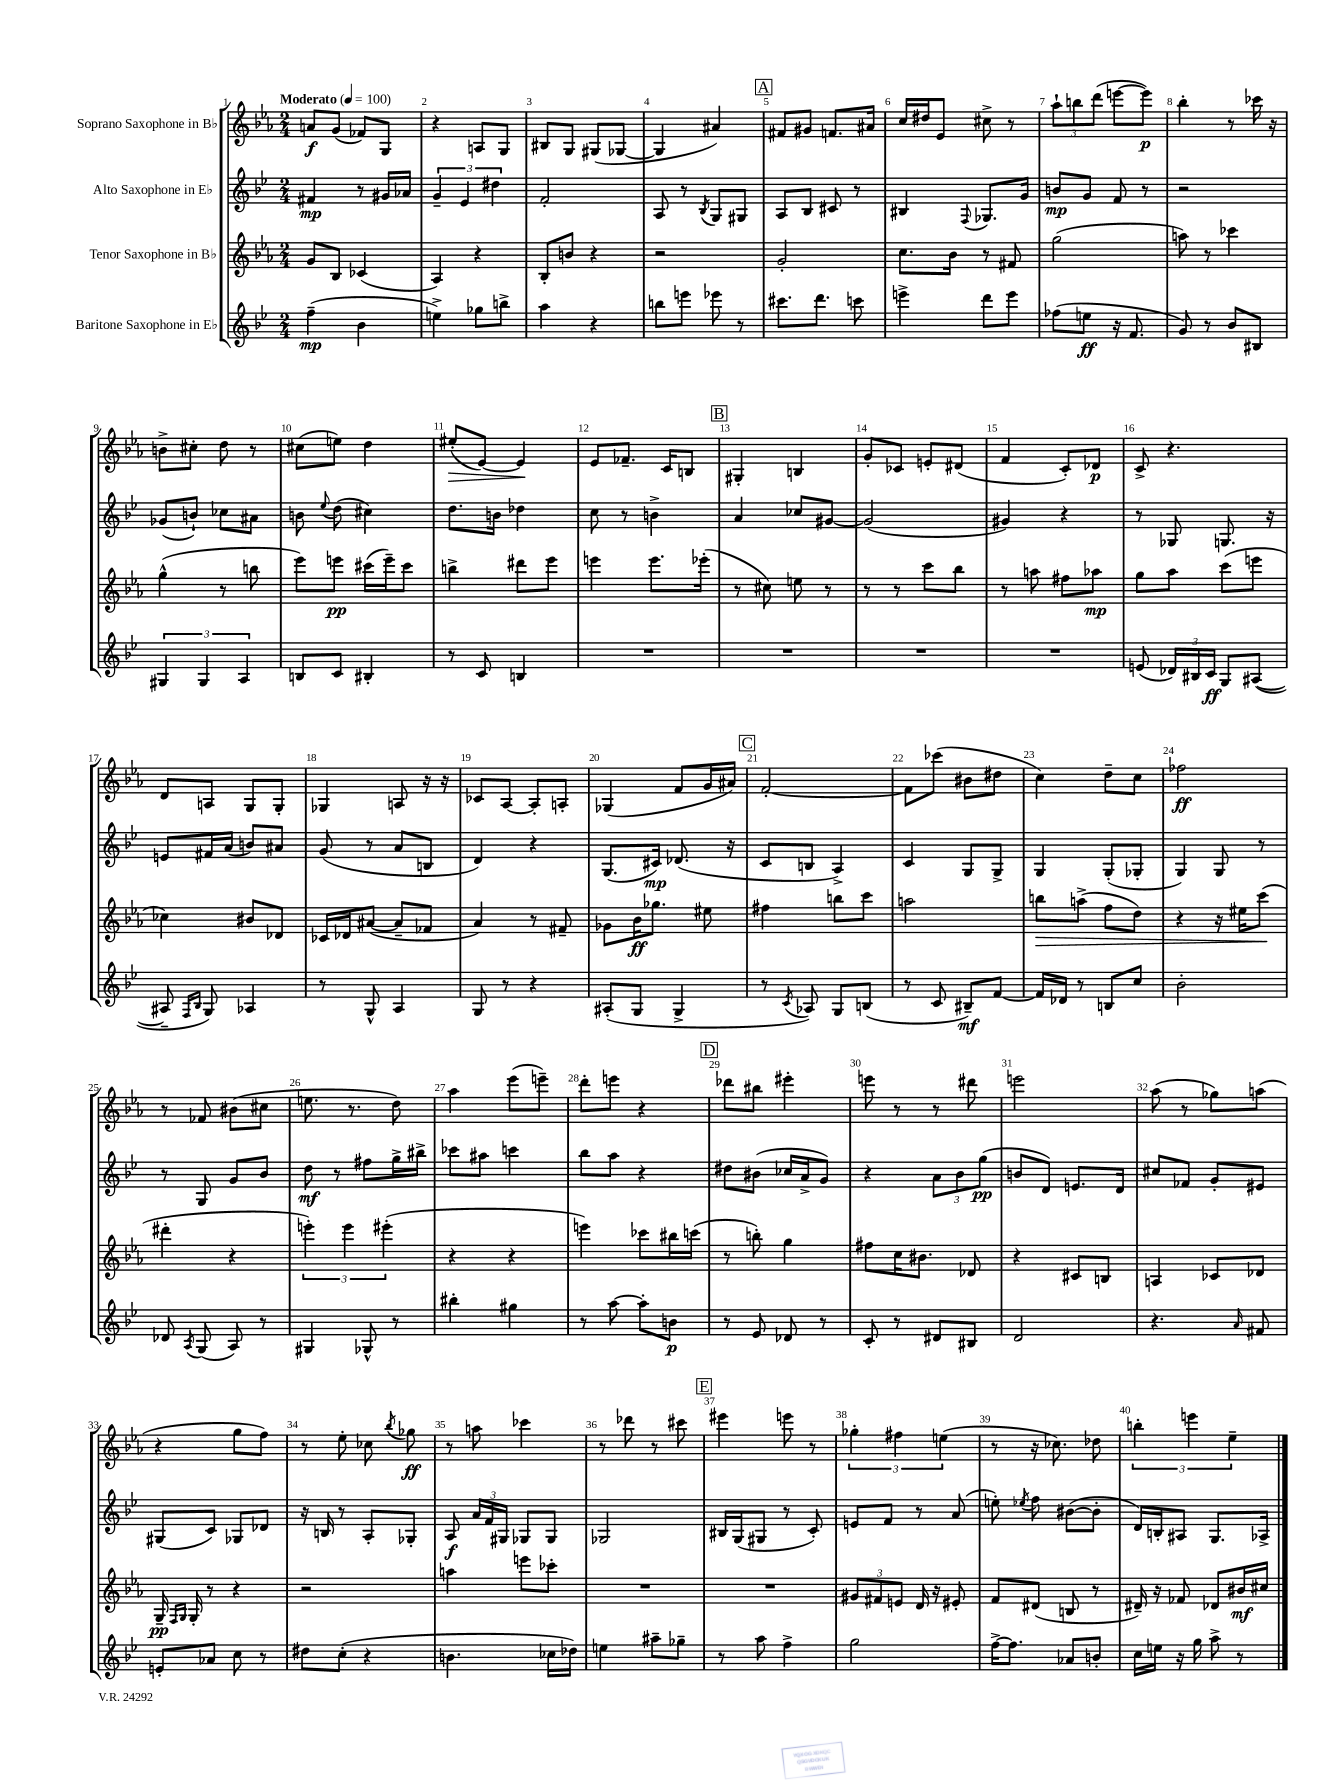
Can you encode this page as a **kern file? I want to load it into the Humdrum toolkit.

**kern	**kern	**kern	**kern
*staff4	*staff3	*staff2	*staff1
*clefG2	*clefG2	*clefG2	*clefG2
*k[b-e-]	*k[b-e-a-]	*k[b-e-]	*k[b-e-a-]
*M2/4	*M2/4	*M2/4	*M2/4
*MM100	*MM100	*MM100	*MM100
(4ff~	8g	4f#	8a
.	8B-	.	(8g
4b-	(4c-	8r	8f-)
.	.	16g#	8G
.	.	16a-	.
=	=	=	=
4ee^)	4A-)	6g~	4r
.	.	6e-	.
8gg-	4r	.	8A
.	.	6dd#	.
8bb^	.	.	8G
=	=	=	=
4aa	8B-'	2f'	8B#
.	8b	.	8G
4r	4r	.	(8G#
.	.	.	[8G-
=	=	=	=
8bb	2r	8A	4G-]
8eee	.	8r	.
.	.	8qB-	.
8eee-	.	8G	4a#)
8r	.	8G#	.
=	=	=	=
8.ccc#	2g'	8A	8f#
.	.	8B-	8g#
8.ddd	.	.	.
.	.	8c#	8.f
8ccc	.	8r	.
.	.	.	16a#
=	=	=	=
4eee^	8.cc	4B#	16cc
.	.	.	16dd#
.	.	.	8e-
.	16b-	.	.
.	.	8qqF	.
8ddd	8r	8.G-	8cc#^
8eee	8f#	.	8r
.	.	16g	.
=	=	=	=
(8ff-	(2gg	8b	12aa-`
.	.	.	12bb
8ee	.	8g	.
.	.	.	(12ddd
16r	.	8f	[8eee
8.f	.	.	.
.	.	8r	8eee])
=	=	=	=
8g)	8aa)	2r	4bb-'
8r	8r	.	.
8b-	4ccc-	.	8r
8B#	.	.	16ccc-
.	.	.	16r
=	=	=	=
6G#	(4gg^^	(8g-	8b^
.	.	8b`)	8cc#'
6G#	.	.	.
.	8r	8cc-	8dd
6A	.	.	.
.	8bb	8a#	8r
=	=	=	=
8B	8eee-)	8b	(8cc#
.	.	8qqee-	.
8c	8eee	(8dd	8ee)
4B#'	(16ccc#	4cc#)	4dd
.	16eee~)	.	.
.	8ccc#	.	.
=	=	=	=
8r	4bb^	8.dd	(8ee#'
8c	.	.	[8e-)
.	.	16b	.
4B	8ddd#	4dd-	4e-]
.	8eee-	.	.
=	=	=	=
2r	4eee	8cc	8e-
.	.	8r	8.f-~
.	8.eee	4b^	.
.	.	.	16c
.	.	.	8B
.	(16eee-'	.	.
=	=	=	=
2r	8r	4a	4G#'
.	8cc#)	.	.
.	8ee	8cc-	4B
.	8r	[8g#	.
=	=	=	=
2r	8r	(2g#]	8g'
.	8r	.	8c-
.	8ccc	.	8e'
.	8bb-	.	(8d#
=	=	=	=
2r	8r	4g#)	4f
.	8aa	.	.
.	8ff#	4r	8c')
.	8aa-	.	8d-
=	=	=	=
(8e	8gg	8r	8c^
24d-)	8aa-	8G-	4.r
24B#	.	.	.
24c	.	.	.
8G	(8ccc	8.G	.
([8A#	8eee	.	.
.	.	16r	.
=	=	=	=
8A#~]	4cc-)	8e	8d
16qqF	.	.	.
16qqB-	.	.	.
8G)	.	16f#	8A
.	.	(16a	.
4A-	8b#	8b)	8G
.	8d-	8a#	8G'
=	=	=	=
8r	16c-	(8g	4G-
.	16d-	.	.
8G^^	([8a#	8r	.
4A	8a#~]	8a	8A
.	8f-	8B	16r
.	.	.	16r
=	=	=	=
8G	4a-)	4d)	8c-
8r	.	.	[8A-
4r	8r	4r	8A-']
.	8f#~	.	8A'
=	=	=	=
(8A#'	8g-	(8.G	(4G-
8G	16b-	.	.
.	8.gg-	16c#)	.
4G^	.	(8.d-	8f
.	8ee#	.	16g
.	.	16r	16a#)
=	=	=	=
8r	4ff#	8c	[2f'
8qc	.	.	.
8A-)	.	8B	.
8G	8bb	4A^)	.
(8B	8ccc	.	.
=	=	=	=
8r	2aa	4c	8f]
8c	.	.	(8ccc-
8B#~)	.	8G	8b#
[8f	.	8G^	8dd#
=	=	=	=
16f]	8bb	4G	4cc)
16d-	.	.	.
8r	(8aa^	.	.
8B	8ff	(8G'	8dd~
8cc	8dd)	8G-'	8cc
=	=	=	=
2b-'	4r	4G)	2ff-
.	16r	8G	.
.	16ee#	.	.
.	(8ccc	8r	.
=	=	=	=
8d-	4ddd#'	8r	8r
8qA	.	.	.
(8G	.	8G	8f-
8A)	4r	8g	(8b#
8r	.	8b-	8cc#
=	=	=	=
4G#	6eee')	8dd	8.ee
.	.	8r	.
.	6eee	.	.
.	.	.	8.r
8G-^^	.	8ff#	.
.	(6eee#'	.	.
8r	.	16gg^	8dd)
.	.	16bb#^	.
=	=	=	=
4bb#'	4r	8ccc-	4aa-
.	.	8aa#	.
4gg#	4r	4ccc	(8eee-
.	.	.	8eee~)
=	=	=	=
8r	4eee)	8bb-	8ddd'
[8aa	.	8aa	8eee
8aa']	8ccc-	4r	4r
8b	16bb#	.	.
.	(16ccc	.	.
=	=	=	=
8r	8r	8dd#	8ddd-
8e-	8bb')	(8b#	8bb#
8d-	4gg	16cc-	4eee#'
.	.	16a^	.
8r	.	8g)	.
=	=	=	=
8c'	8ff#	4r	8eee
8r	16cc	.	8r
.	8.b#	.	.
8d#	.	12a	8r
.	.	12b-	.
8B#	8d-	.	8ddd#
.	.	(12gg	.
=	=	=	=
2d	4r	8b	2eee
.	.	8d)	.
.	8c#	8.e	.
.	8B	.	.
.	.	16d	.
=	=	=	=
4.r	4A	8cc#	(8aa-
.	.	8f-	8r
.	8c-	8g'	8gg-)
16qqa	.	.	.
8f#	8d-	8e#	(8aa
=	=	=	=
8e'	16G~	(8G#	4r
.	16qqF	.	.
.	16qqG	.	.
.	16G'	.	.
8a-	8r	8c)	.
8cc	4r	8G-	8gg
8r	.	8d-	8ff)
=	=	=	=
8dd#	2r	16r	8r
.	.	16B	.
(8cc'	.	8r	8ee-'
4r	.	8A'	8cc-
.	.	.	8qbb-
.	.	8G-'	8gg-
=	=	=	=
4.b	4aa	8A	8r
.	.	24a	8aa
.	.	24f	.
.	.	24G#	.
.	8eee	8G-	4ccc-
16cc-	8ccc-'	8G-	.
16dd-)	.	.	.
=	=	=	=
4ee	2r	2G-	8r
.	.	.	8ddd-
8aa#~	.	.	8r
8gg-~	.	.	8ccc#
=	=	=	=
8r	2r	16B#	4eee#
.	.	(16G	.
8aa	.	8G#	.
4ff^	.	8r	8eee
.	.	8c')	8r
=	=	=	=
2gg	12g#	8e	6gg-'
.	12f#	.	.
.	.	8f	.
.	12e	.	6ff#
.	16d	8r	.
.	16r	.	.
.	.	.	(6ee
.	8e#'	(8a	.
=	=	=	=
[16ff^	8f	8ee')	8r
8.ff]	.	.	.
.	.	8qee-	.
.	(8d#	8ff	16r
.	.	.	8.cc-)
8a-	8B	([8b#	.
8b'	8r	8b#']	8dd-
=	=	=	=
16cc	16d#~)	16d)	6bb'
16ee	16r	16B'	.
16r	8f-	8A#	.
.	.	.	6eee
16gg	.	.	.
8aa^	8d-	8.G	.
.	.	.	6ee-~
8r	16b#	.	.
.	16cc#	16A-^	.
==	==	==	==
*-	*-	*-	*-
